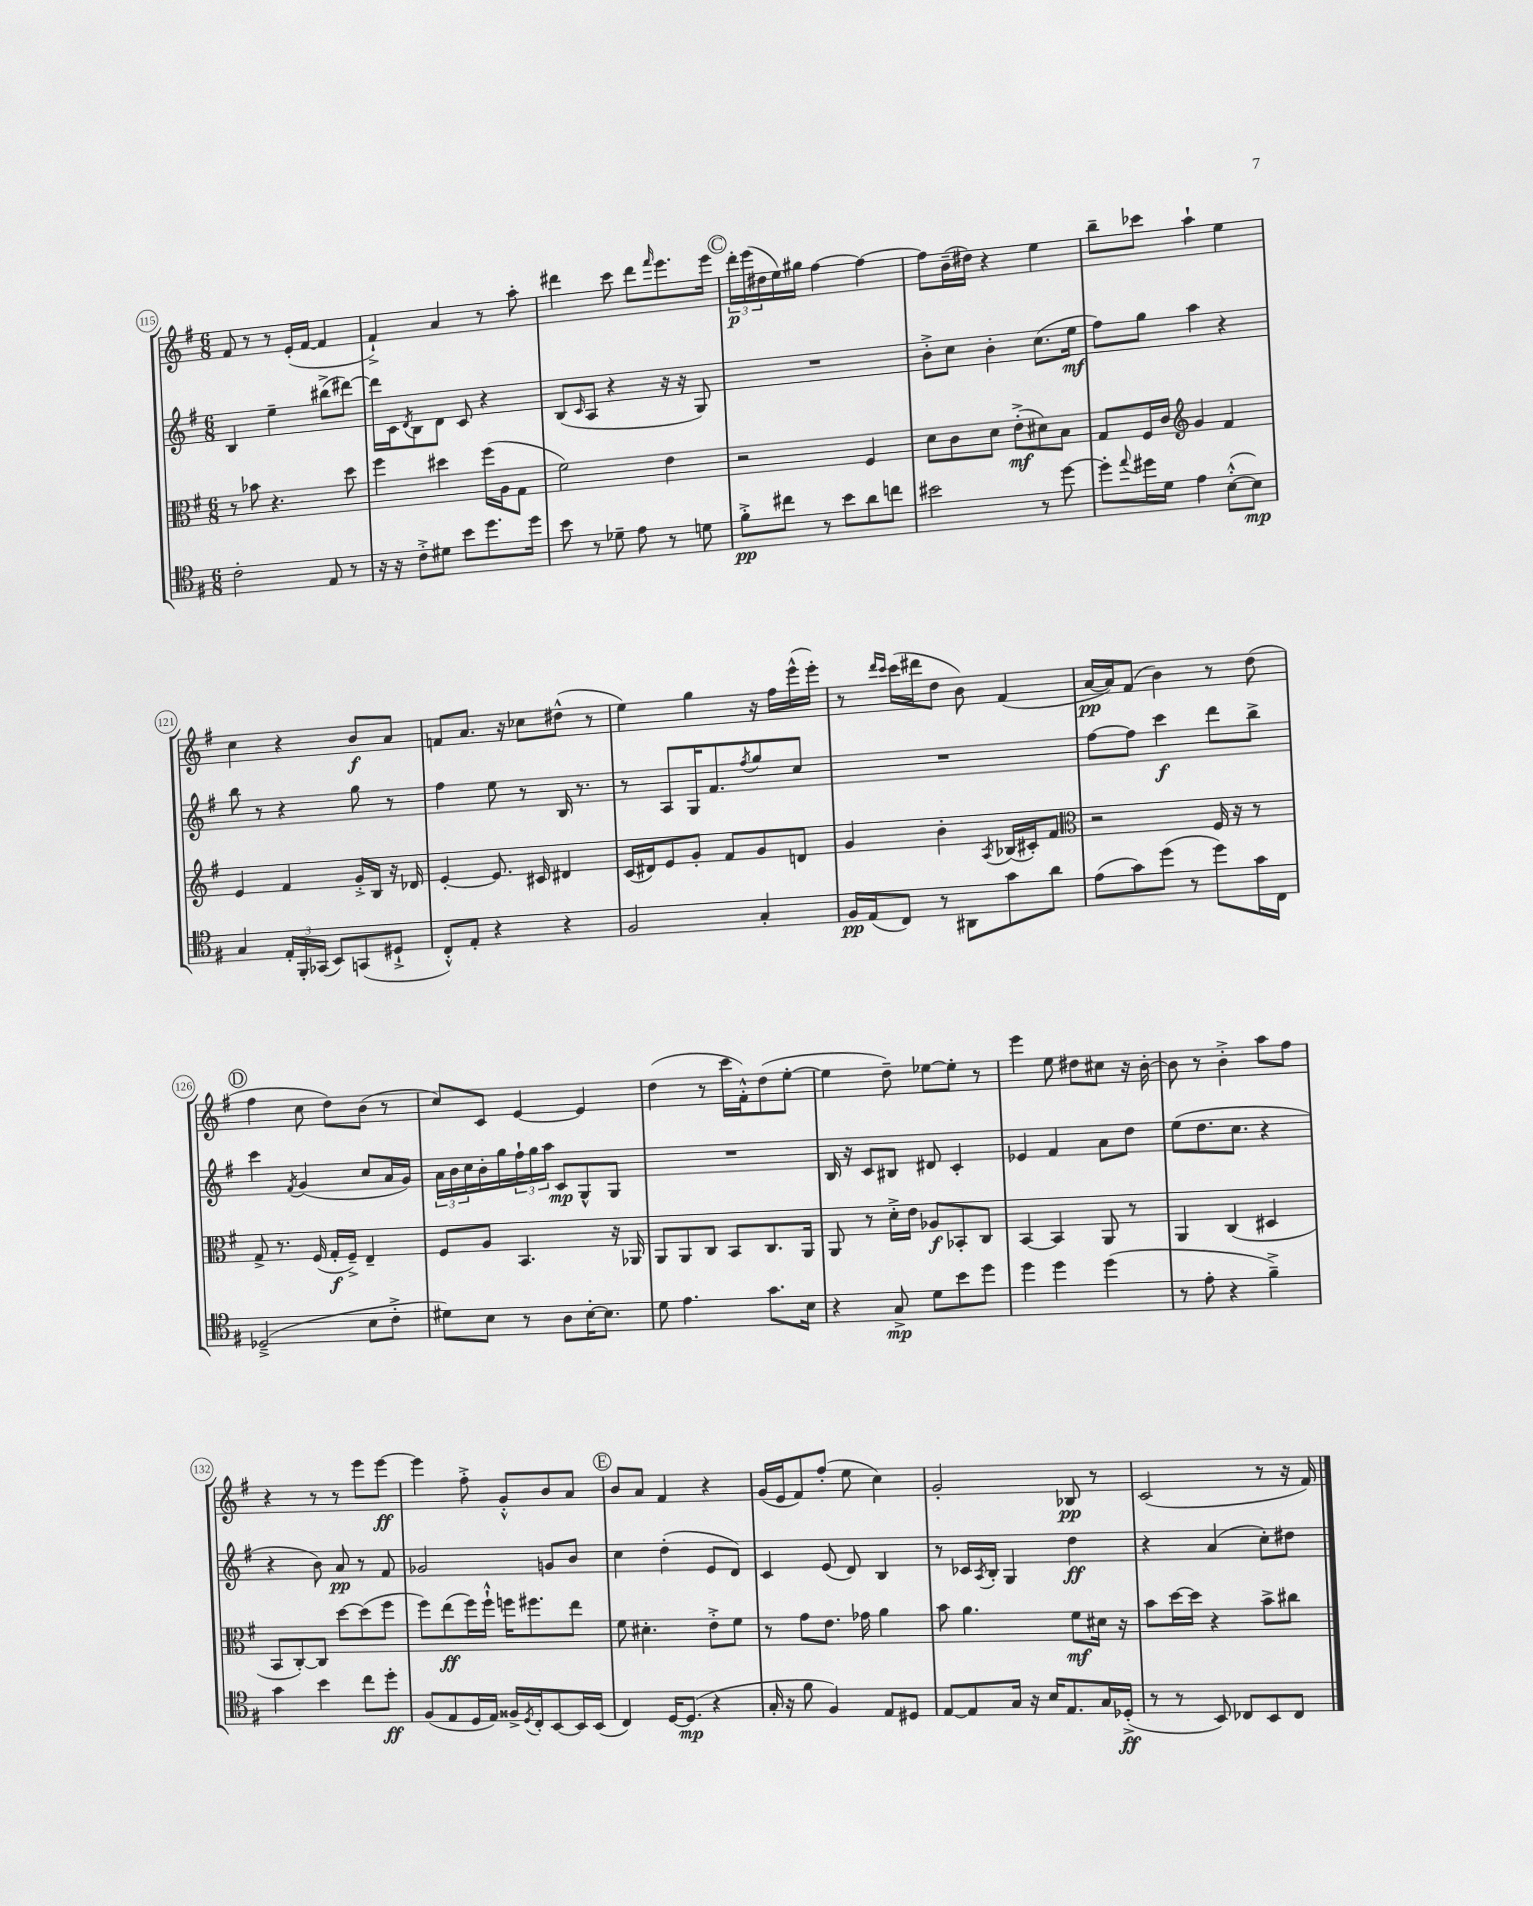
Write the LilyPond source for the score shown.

<<
\new StaffGroup <<
\new Staff = "s0" {
    \clef treble \key g \major \numericTimeSignature \time 6/8
    fis'8 r8 r8 e'16-.( fis'16~ fis'4 |
    fis'4-!->) a'4 r8 a''8-. |
    dis'''4 c'''8 dis'''8 \grace { fis'''16 } e'''8. e'''16 |
    \mark \markup { \circle "C" } \tuplet 3/2 { d'''16-.\p e'''16( dis''16 } e''16) gis''16 fis''4~ fis''4~ |
    fis''8 b'16--( dis''16) r4 e''4 |
    b''8-- ces'''8 a''4-! e''4 |
    c''4 r4 b'8\f a'8 |
    f'8 a'8. r16 ces''8 dis''8-^( r8 |
    e''4) g''4 r16 fis''16 e'''16-^( e'''16-.) |
    r8 \grace { d'''16 c'''16 } c'''16( dis'''16 d''8 b'8) fis'4( |
    a'16~\pp a'16) fis'8( b'4) r8 d''8( |
    \mark \markup { \circle "D" } fis''4 c''8 d''8) b'8( r8 |
    c''8) c'8 e'4~ e'4 |
    d''4( r8 c'''16 fis'16-.-^) d''8( e''8~-. |
    e''4 d''8--) ees''8~ ees''8-. r8 |
    e'''4 e''8 dis''8 cis''8 r16 b'16~-. |
    b'8 r8 b'4-.-> a''8 fis''8 |
    r4 r8 r8 e'''8 e'''8~\ff |
    e'''4 fis''8-.-> g'8-.-^ b'8 a'8 |
    \mark \markup { \circle "E" } b'8 a'8 fis'4 r4 |
    g'16( e'16 fis'8) fis''8-.( e''8 c''4) |
    g'2-. bes8\pp r8 |
    c'2( r8 r16 fis'16) \bar "|." |
}
\new Staff = "s1" {
    \clef treble \key g \major \numericTimeSignature \time 6/8
    b4 e''4-- bis''8->( dis'''8~) |
    dis'''16 c'16 \acciaccatura { d'8 } b8 d'8 c'8 r4 |
    b8( \grace { c'16 } a8 r4 r16 r16 g8) |
    \mark \markup { \circle "C" } R2. |
    b'8-.-> c''8 b'4-. c''8.( e''16\mf |
    fis''8) g''8 a''4 r4 |
    b''8 r8 r4 g''8 r8 |
    fis''4 e''8 r8 b16 r8. |
    r8 a8 g16 fis'8. \acciaccatura { fis''8 } g''8 c''8 |
    R2. |
    fis''8~ fis''8 c'''4\f d'''8 b''8-> |
    \mark \markup { \circle "D" } c'''4 \acciaccatura { fis'8 } g'4( c''8 a'16 g'16) |
    \tuplet 3/2 { a'16 b'16 c''16 } b'16-. g''16 \tuplet 3/2 { fis''16-! g''16 a''16 } c'8\mp g8-^ g8 |
    R2. |
    b16 r16 c'8 bis8 dis'8 c'4-. |
    ees'4 fis'4 a'8 d''8 |
    e''8( d''8. c''8. r4 |
    r4 b'8) a'8\pp r8 fis'8 |
    ges'2 g'8 b'8 |
    \mark \markup { \circle "E" } c''4 d''4-.( e'8 d'8) |
    c'4 e'8( d'8) b4 |
    r8 ces'16 \acciaccatura { a8 } b16-. g4 d''4\ff |
    r4 a'4( c''8-.) dis''8 \bar "|." |
}
\new Staff = "s2" {
    \clef alto \key g \major \numericTimeSignature \time 6/8
    r8 bes'8 r4. d''8 |
    fis''4 dis''4 fis''16( a16 g8 |
    fis'2) e'4 |
    \mark \markup { \circle "C" } r2 fis4 |
    d'8 c'8 d'8 e'8-.->\mf( dis'8) b8 |
    g8 fis16 c'16 \clef treble g'4 fis'4 |
    e'4 fis'4 g'16-.-> b16 r16 des'16 |
    e'4~-. e'8. cis'16 dis'4 |
    c'16( dis'16) e'8 g'8-. fis'8 g'8 d'8 |
    g'4 b'4-. \acciaccatura { a8 } bes16( cis'16-.) fis'8 |
    \clef alto r2 fis16 r16 r8 |
    \mark \markup { \circle "D" } g8-> r8. fis16( g16-.\f fis16--->) e4-- |
    fis8 a8 b,4. r16 aes,16 |
    a,8 a,8 c8 b,8 c8. a,16 |
    a,8 r8 d'16-.-> e'16 aes8\f bes,8-. c8 |
    b,4~ b,4 a,8 r8 |
    a,4 c4( dis4 |
    b,8 c8~-.) c8 d''8~ d''8( fis''8 |
    fis''8) e''8\ff( fis''16) fis''16-!-^ f''16 fis''8. e''8 |
    \mark \markup { \circle "E" } fis'8 dis'4.-. e'8-.-> fis'8 |
    r8 g'8 e'8. ges'16 a'4 |
    b'8 a'4. fis'8\mf dis'16 r16 |
    b'8 d''16~ d''16 r4 b'8-> cis''8 \bar "|." |
}
\new Staff = "s3" {
    \clef tenor \key g \major \numericTimeSignature \time 6/8
    c'2-. e8 r8 |
    r16 r16 c'8-.-> dis'8 b'8 d''8. d''16 |
    b'8 r8 des'8-- e'8 r8 d'8 |
    \mark \markup { \circle "C" } fis'8-.->\pp cis''8 r8 b'8 a'8 c''8 |
    bis'2 r8 d''8~ |
    d''8-. \appoggiatura { e''8 } dis''16 d'16 e'4 b8~-.-^( b8\mp) |
    g4 \tuplet 3/2 { e16-. fis,16-. ges,16( } b,8) g,8( dis8-!-> |
    c8-.-^) e8-. r4 r4 |
    fis2 g4-. |
    fis16\pp e16( c8) r8 ais,8 g'8 a'8 |
    e'8( g'8) d''8( r8 d''8) g'16 c16 |
    \mark \markup { \circle "D" } des2--->( b8 c'8-.-> |
    dis'8) b8 r8 a8 b16~-. b8. |
    d'8 e'4. g'8. b16 |
    r4 g8->\mp d'8 b'8 d''8 |
    d''4 d''4 d''4( |
    r8 e'8-. r4 fis'4--->) |
    g'4 b'4 c''8 d''8-.\ff |
    fis8( e8 d16 e16) fisis16-> \acciaccatura { d8 } c16-. b,8~ b,16 b,16( |
    \mark \markup { \circle "E" } c4) d16~ d8.\mp( r4 |
    g16-. r16 fis'8 fis4) e8 dis8 |
    e8~ e8 g16 r16 b16 e8. g16 des16-.->\ff( |
    r8 r8 b,8) ces8 b,8 ces8 \bar "|." |
}
>>
>>
\layout { \context { \Score currentBarNumber = #115 \override BarNumber.stencil = #(make-stencil-circler 0.1 0.3 ly:text-interface::print) } }
